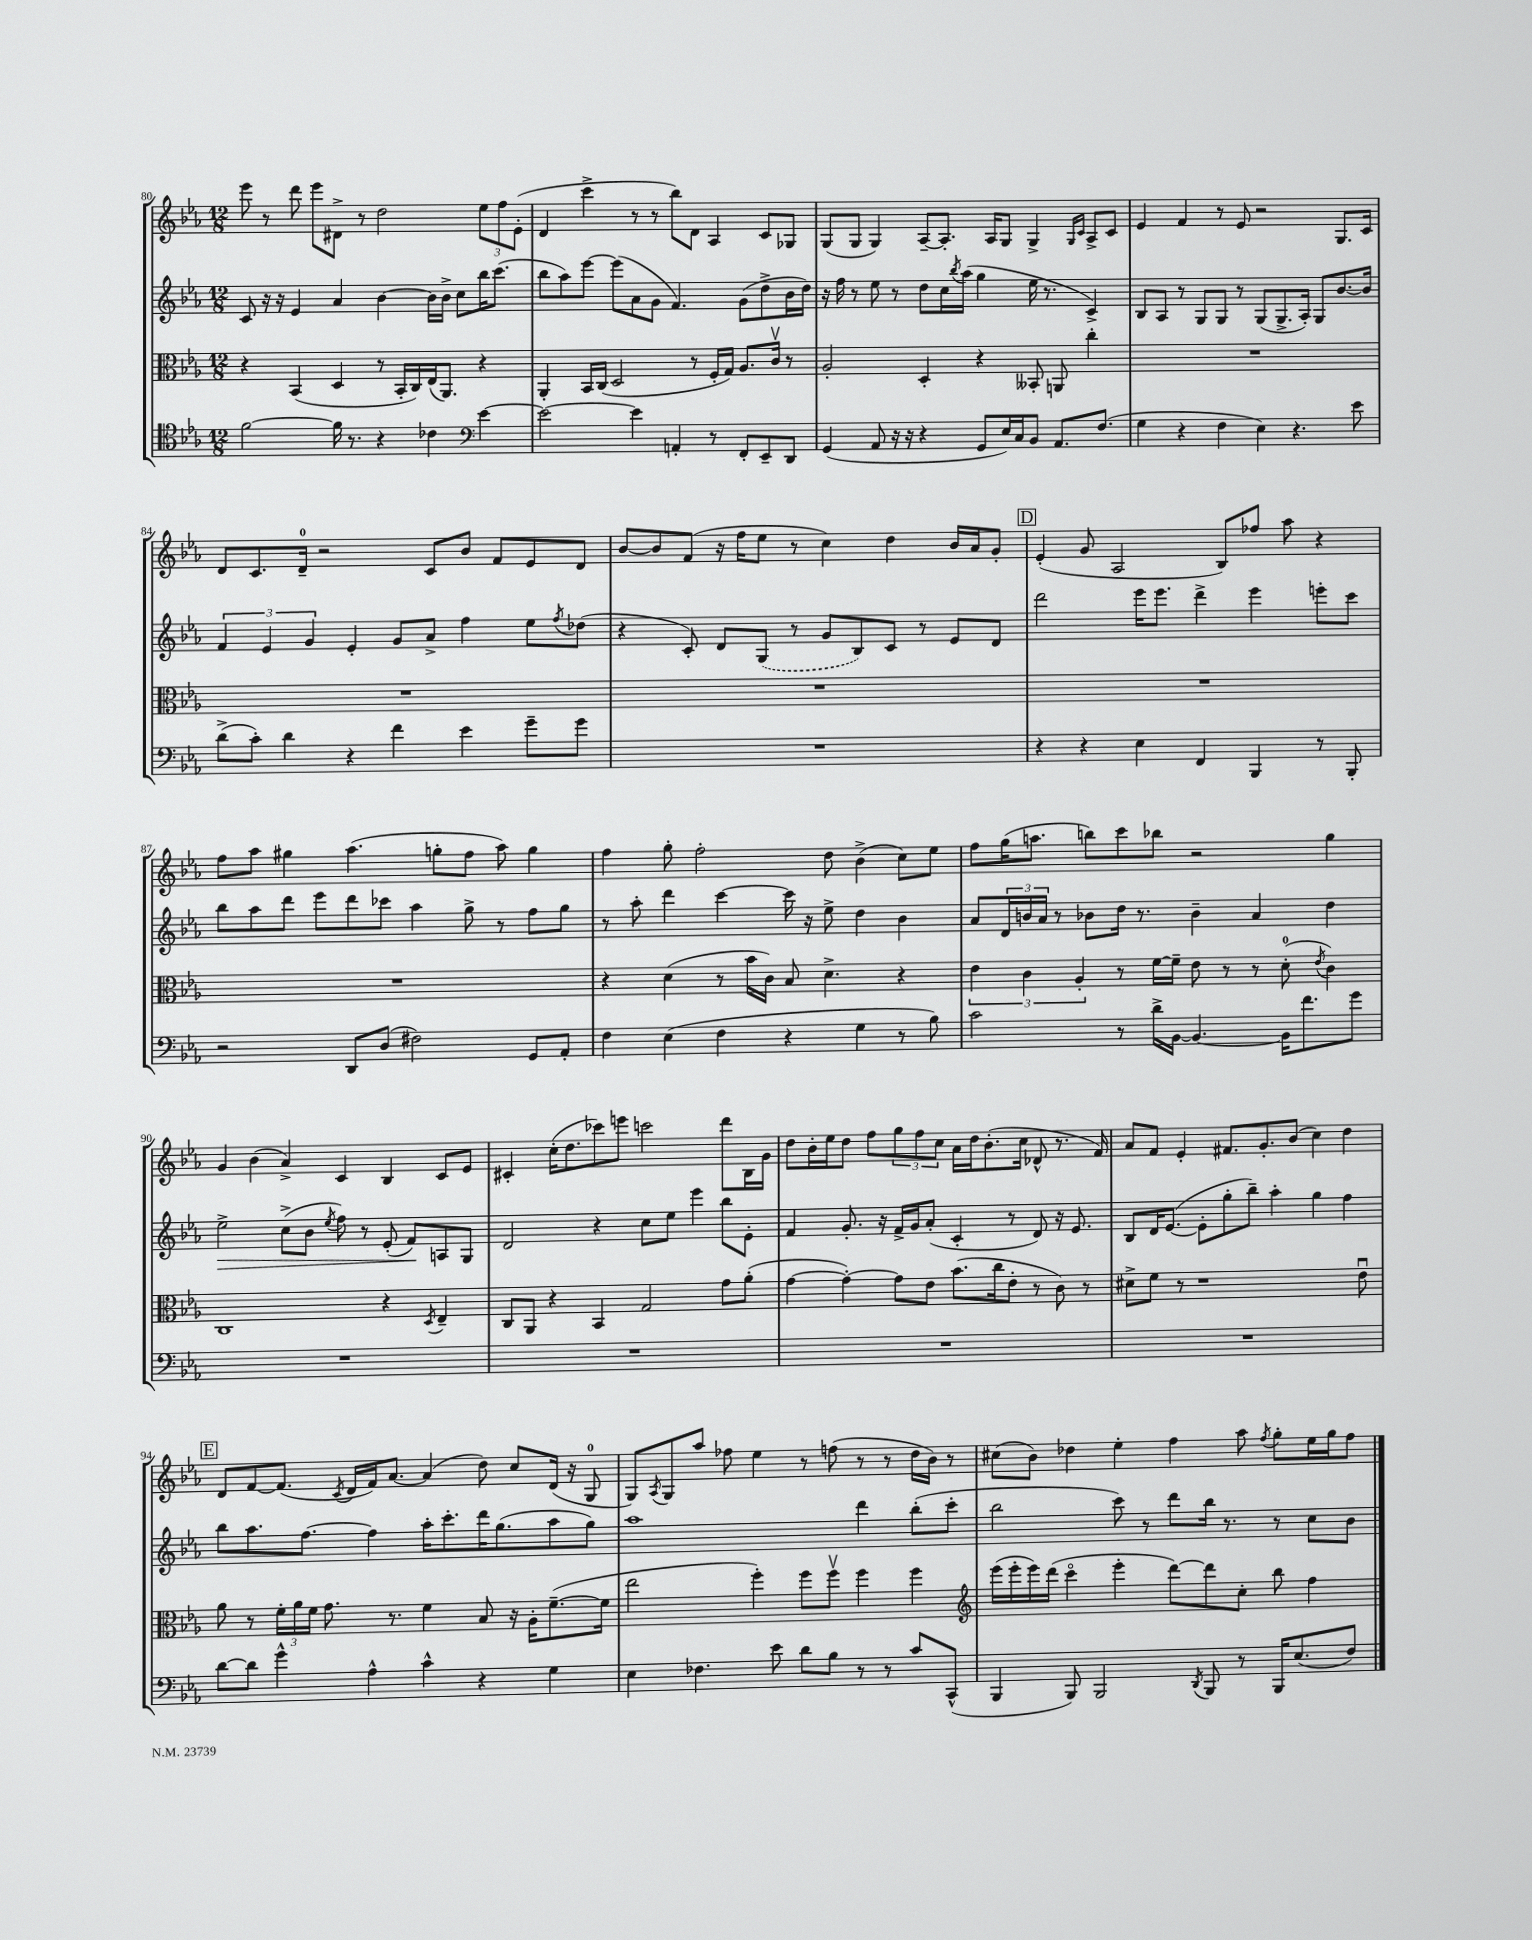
<<
\new StaffGroup <<
\new Staff = "s0" {
    \clef treble \key ees \major \numericTimeSignature \time 12/8
    ees'''8 r8 d'''8 ees'''8 dis'8-> r8 d''2 \tuplet 3/2 { ees''8 f''8 ees'8-.( } |
    d'4 c'''4-> r8 r8 bes''8) d'8 aes4 c'8 ges8 |
    g8( g8 g4) aes8~-- aes8.-. aes16 g8 g4-> \grace { g16 c'16 } aes8-> c'8 |
    ees'4 f'4 r8 ees'8 r2 g8. c'16 |
    d'8 c'8. d'16-0-- r2 c'8 bes'8 f'8 ees'8 d'8 |
    bes'8~ bes'8 f'8( r16 f''16 ees''8 r8 c''4) d''4 bes'16 aes'16 g'8-. |
    \mark \markup { \box "D" } ees'4-.( g'8 aes2 bes8) fes''8 aes''8 r4 |
    f''8 aes''8 gis''4 aes''4.( g''8-. f''8 aes''8) g''4 |
    f''4 g''8-. f''2-. d''8 bes'4->( c''8) ees''8 |
    f''8 g''16( a''8. b''8) c'''8 bes''8 r2 g''4 |
    g'4 bes'4( aes'4->) c'4 bes4 c'8 ees'8 |
    cis'4-. c''16-.( d''8. ces'''8) e'''8 c'''2 d'''8 bes16 g'16 |
    d''8 bes'16-. ees''16 d''8 f''8 \tuplet 3/2 { g''8 f''8 c''8 } aes'16 d''16 bes'8.-.( c''16 des'8-^ r8. f'16) |
    aes'8 f'8 ees'4-. fis'8. g'8.-. bes'8( c''4) d''4 |
    \mark \markup { \box "E" } d'8 f'8~ f'8.( \acciaccatura { c'8 } d'16 f'16) aes'8.~ aes'4( d''8) c''8 d'16( r16 g8-0 |
    g8) \acciaccatura { aes8 } g8 aes''8 fes''8 ees''4 r8 f''8( r8 r8 d''16 bes'16) r8 |
    cis''8( bes'8) des''4 ees''4-. f''4 aes''8 \acciaccatura { f''8 } g''8-. ees''16 g''16 f''8 \bar "|." |
}
\new Staff = "s1" {
    \clef treble \key ees \major \numericTimeSignature \time 12/8
    c'8 r16 r16 ees'4 aes'4 bes'4~ bes'16 bes'16-> c''8 bes''16 c'''8.( |
    bes''8 aes''8) ees'''8~ ees'''8( aes'8 g'8 f'4.) g'8( d''8-> bes'16 d''16) |
    r16 f''16 r8 ees''8 r8 d''8 c''16 \acciaccatura { bes''8 } aes''16( g''4 ees''16 r8. c'4->) |
    bes8 aes8 r8 g8 g8 r8 g8( g8.-> aes16-.) g8 bes'8.~ bes'16 |
    \tuplet 3/2 { f'4 ees'4 g'4 } ees'4-. g'8 aes'8-> f''4 ees''8 \acciaccatura { f''8 } des''8( |
    r4 c'8-.) d'8 \once \slurDashed g8( r8 g'8 bes8) c'8 r8 ees'8 d'8 |
    \mark \markup { \box "D" } d'''2 ees'''16 ees'''8. d'''4-> ees'''4 e'''8-. c'''8 |
    bes''8 aes''8 d'''8 ees'''8 d'''8 ces'''8 aes''4 g''8-> r8 f''8 g''8 |
    r8 aes''8-. d'''4 c'''4~ c'''16 r16 ees''8-> d''4 bes'4 |
    aes'8 \tuplet 3/2 { d'16 b'16 aes'16 } r8 bes'8 d''16 r8. bes'4-- aes'4 d''4 |
    ees''2->\> c''8->( bes'8 \acciaccatura { ees''8 } f''8) r8 ees'8-.( f'8\!) a8 g8 |
    d'2 r4 c''8 ees''8 ees'''4 bes''8 ees'8-. |
    f'4 g'8.-. r16 f'16-> g'16 aes'8-.( c'4-. r8 d'8) r16 ees'8. |
    bes8 d'16 ees'8.~( ees'8-. g''8-. bes''8--) aes''4-. g''4 f''4 |
    \mark \markup { \box "E" } bes''8 aes''8. f''8.~ f''4 aes''16-. c'''8.-. d'''16 g''8.( aes''8 g''8) |
    aes''1 d'''4 bes''8-.( c'''8-. |
    bes''2 c'''8) r8 d'''8 bes''16 r8. r8 c''8 bes'8 \bar "|." |
}
\new Staff = "s2" {
    \clef alto \key ees \major \numericTimeSignature \time 12/8
    r4 bes,4( d4 r8 bes,16-. c16) ees16( aes,8.) r4 |
    aes,4-. bes,16 c16( d2 r8 f16-. g16) aes8. c'16\upbow r8 |
    aes2-. d4-. r4 beses,8-. a,8 c''4-. |
    R1. |
    R1. |
    R1. |
    \mark \markup { \box "D" } R1. |
    R1. |
    r4 d'4( r8 bes'16 c'16) bes8 d'4.-> r4 |
    \tuplet 3/2 { ees'4 c'4 aes4-. } r8 f'16~ f'16-- ees'8 r8 r8 d'8-0-.( \acciaccatura { ees'8 } c'4) |
    c1 r4 \acciaccatura { d8 } ees4-- |
    c8 aes,8 r4 bes,4 g2 g'8 aes'8-.( |
    g'4~ g'4~-.) g'8 ees'8 bes'8.( c''16 ees'8-. r8 c'8) r8 |
    dis'8-> f'8 r8 r1 ees'8\downbow |
    \mark \markup { \box "E" } aes'8 r8 \tuplet 3/2 { f'16-. aes'16 f'16 } g'8. r8. f'4 bes8 r16 aes16-. f'8.~--( f'16 |
    ees''2 f''4-.) f''8 f''8\upbow f''4 f''4 |
    \clef treble ees'''16( ees'''16-. ees'''16) d'''16( c'''4\flageolet ees'''4-. d'''8~) d'''8 c''8-. bes''8 f''4 \bar "|." |
}
\new Staff = "s3" {
    \clef tenor \key ees \major \numericTimeSignature \time 12/8
    f'2~ f'16 r8. r4 ces'4 \clef bass ees'4~ |
    ees'2~ ees'4 a,4-. r8 f,8-. ees,8-- d,8 |
    g,4( aes,8 r16 r16 r4 g,8 ees16) c16 bes,8 aes,8. f8.( |
    g4 r4 f4 ees4) r4. ees'8 |
    d'8->( c'8-.) d'4 r4 f'4 ees'4 g'8-- g'8 |
    R1. |
    \mark \markup { \box "D" } r4 r4 ees4 f,4 bes,,4 r8 bes,,8-. |
    r2 d,8 d8( fis2) g,8 aes,8-. |
    f4 ees4( f4 r4 g4 r8 bes8) |
    c'2 r8 d'16-> bes,16~ bes,4.~ bes,16 f'8. g'8 |
    R1. |
    R1. |
    R1. |
    R1. |
    \mark \markup { \box "E" } d'8~ d'8 g'4-^ aes4-^ c'4-^ r4 g4 |
    ees4 fes4. ees'8 d'8 bes8 r8 r8 c'8 c,8-^( |
    bes,,4 bes,,8) bes,,2 \acciaccatura { d,8 } bes,,8 r8 bes,,16 ees8.( f8) \bar "|." |
}
>>
>>
\layout { \context { \Score currentBarNumber = #80 } }
